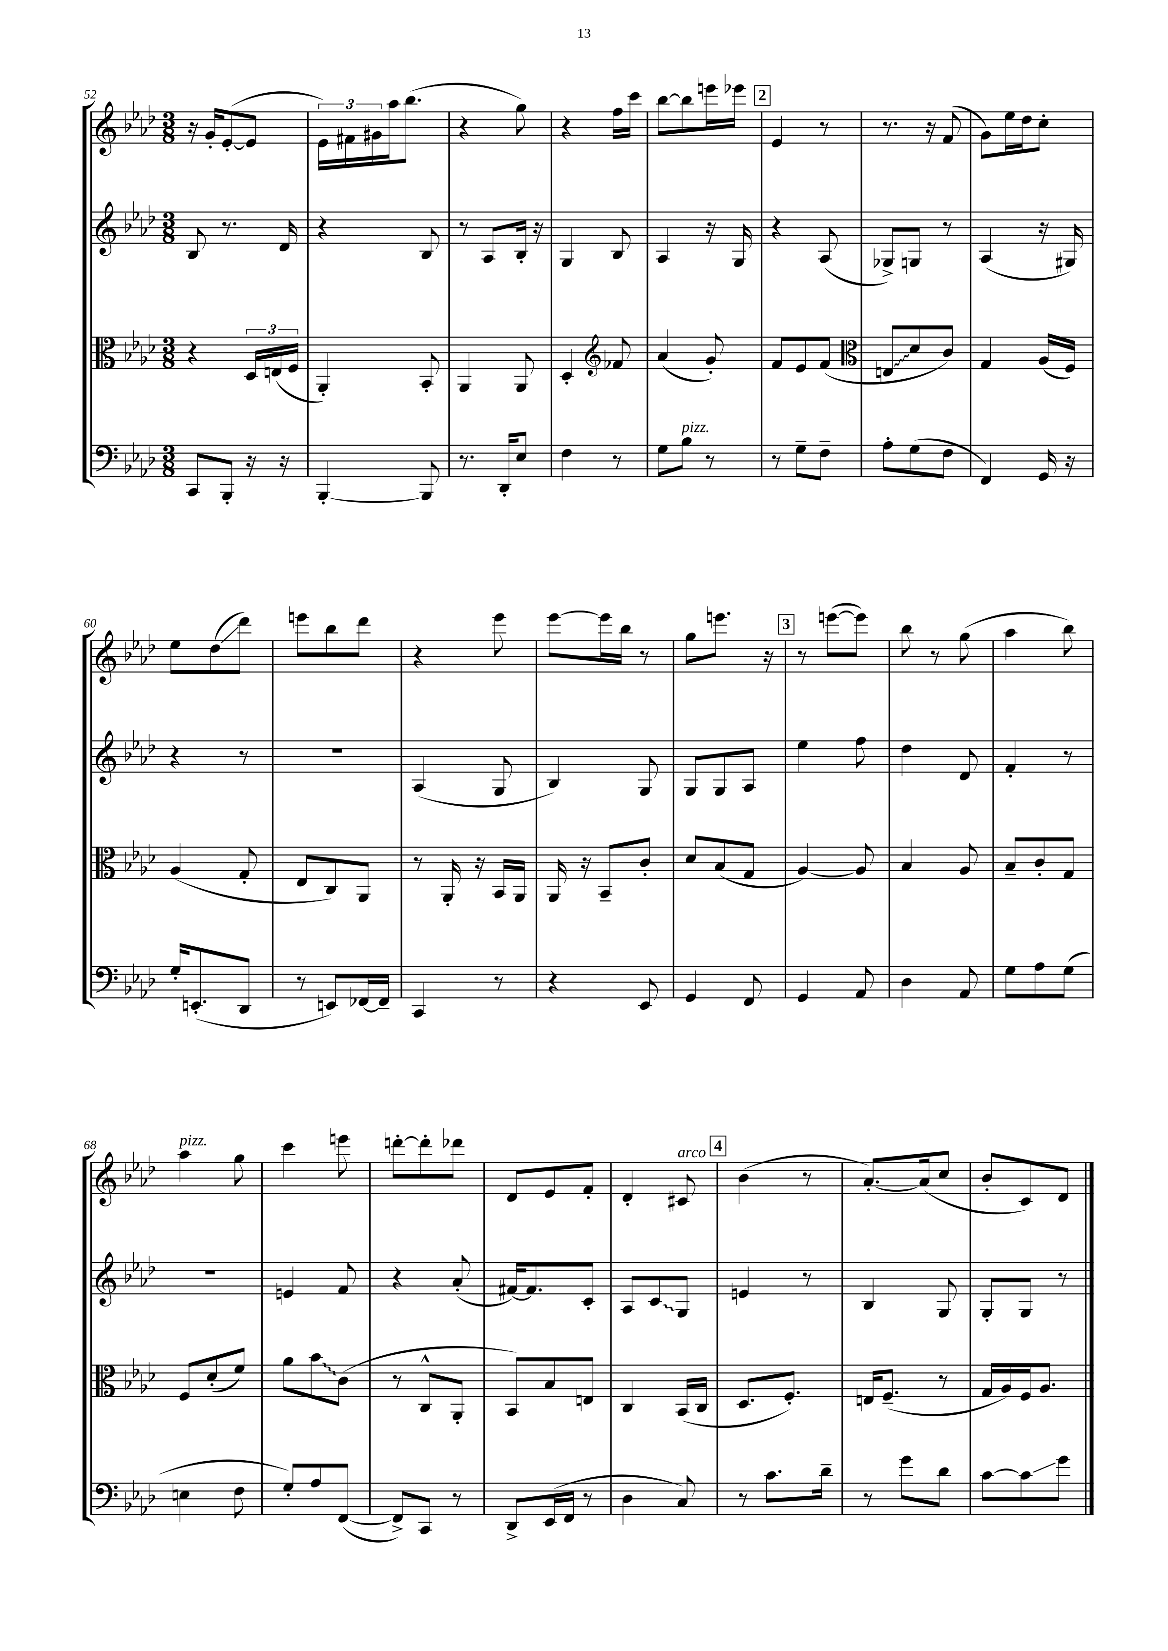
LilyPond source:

<<
\new StaffGroup <<
\new Staff = "s0" {
    \clef treble \key aes \major \numericTimeSignature \time 3/8
    r16 g'16-. ees'8~-.( ees'8 |
    \tuplet 3/2 { ees'16) fis'16 gis'16 } aes''16 bes''8.( |
    r4 g''8) |
    r4 f''16 c'''16 |
    bes''8~ bes''8 e'''16 ees'''16 |
    \mark \markup { \box "2" } ees'4 r8 |
    r8. r16 f'8( |
    g'8) ees''16 des''16 c''8-. |
    ees''8 des''8\glissando( des'''8) |
    e'''8 bes''8 des'''8 |
    r4 ees'''8 |
    ees'''8~ ees'''16 bes''16 r8 |
    g''8 e'''8. r16 |
    \mark \markup { \box "3" } r8 e'''8~( e'''8) |
    bes''8 r8 g''8( |
    aes''4 bes''8) |
    aes''4^\markup { \italic "pizz." } g''8 |
    c'''4 e'''8 |
    d'''8~-. d'''8-. des'''8 |
    des'8 ees'8 f'8-. |
    des'4-. cis'8^\markup { \italic "arco" } |
    \mark \markup { \box "4" } bes'4( r8 |
    aes'8.~-.) aes'16( c''8 |
    bes'8-. c'8) des'8 \bar "|." |
}
\new Staff = "s1" {
    \clef treble \key aes \major \numericTimeSignature \time 3/8
    bes8 r8. des'16 |
    r4 bes8 |
    r8 aes8 bes16-. r16 |
    g4 bes8 |
    aes4 r16 g16 |
    \mark \markup { \box "2" } r4 aes8( |
    ges8->) g8 r8 |
    aes4( r16 gis16) |
    r4 r8 |
    R4. |
    aes4( g8 |
    bes4) g8 |
    g8 g8 aes8 |
    \mark \markup { \box "3" } ees''4 f''8 |
    des''4 des'8 |
    f'4-. r8 |
    R4. |
    e'4 f'8 |
    r4 aes'8-.( |
    fis'16~) fis'8. c'8-. |
    aes8 \once \override Glissando.style = #'zigzag c'8\glissando g8 |
    \mark \markup { \box "4" } e'4 r8 |
    bes4 g8 |
    g8-. g8 r8 \bar "|." |
}
\new Staff = "s2" {
    \clef alto \key aes \major \numericTimeSignature \time 3/8
    r4 \tuplet 3/2 { des16 e16( f16 } |
    aes,4-.) bes,8-. |
    aes,4 aes,8 |
    des4-. \clef treble fes'8 |
    aes'4( g'8-.) |
    \mark \markup { \box "2" } f'8 ees'8 f'8( |
    \clef alto \once \override Glissando.style = #'zigzag e8\glissando des'8 c'8) |
    g4 aes16( f16) |
    aes4( g8-. |
    ees8 c8) aes,8 |
    r8 aes,16-. r16 bes,16 aes,16 |
    aes,16 r16 bes,8-- c'8-. |
    des'8 bes8( g8 |
    \mark \markup { \box "3" } aes4~) aes8 |
    bes4 aes8 |
    bes8-- c'8-. g8 |
    f8 des'8-.( f'8) |
    aes'8 \once \override Glissando.style = #'zigzag bes'8\glissando c'8( |
    r8 c8-^ aes,8-. |
    bes,8) bes8 e8 |
    c4 bes,16( c16 |
    \mark \markup { \box "4" } des8. f8.-.) |
    e16 f8.--( r8 |
    g16 aes16) f16 aes8. \bar "|." |
}
\new Staff = "s3" {
    \clef bass \key aes \major \numericTimeSignature \time 3/8
    c,8 bes,,8-. r16 r16 |
    bes,,4~-. bes,,8 |
    r8. des,16-. ees8 |
    f4 r8 |
    g8 bes8^\markup { \italic "pizz." } r8 |
    \mark \markup { \box "2" } r8 g8-- f8-- |
    aes8-. g8( f8 |
    f,4) g,16 r16 |
    g16-. e,8.-.( des,8 |
    r8 e,8) fes,16~ fes,16-- |
    c,4 r8 |
    r4 ees,8 |
    g,4 f,8 |
    \mark \markup { \box "3" } g,4 aes,8 |
    des4 aes,8 |
    g8 aes8 g8( |
    e4 f8 |
    g8-.) aes8 f,8~( |
    f,8->) c,8 r8 |
    des,8-> ees,16( f,16 r8 |
    des4 c8) |
    \mark \markup { \box "4" } r8 c'8. des'16-- |
    r8 g'8 des'8 |
    c'8~ c'8\glissando g'8 \bar "|." |
}
>>
>>
\layout { \context { \Score currentBarNumber = #52 } }
